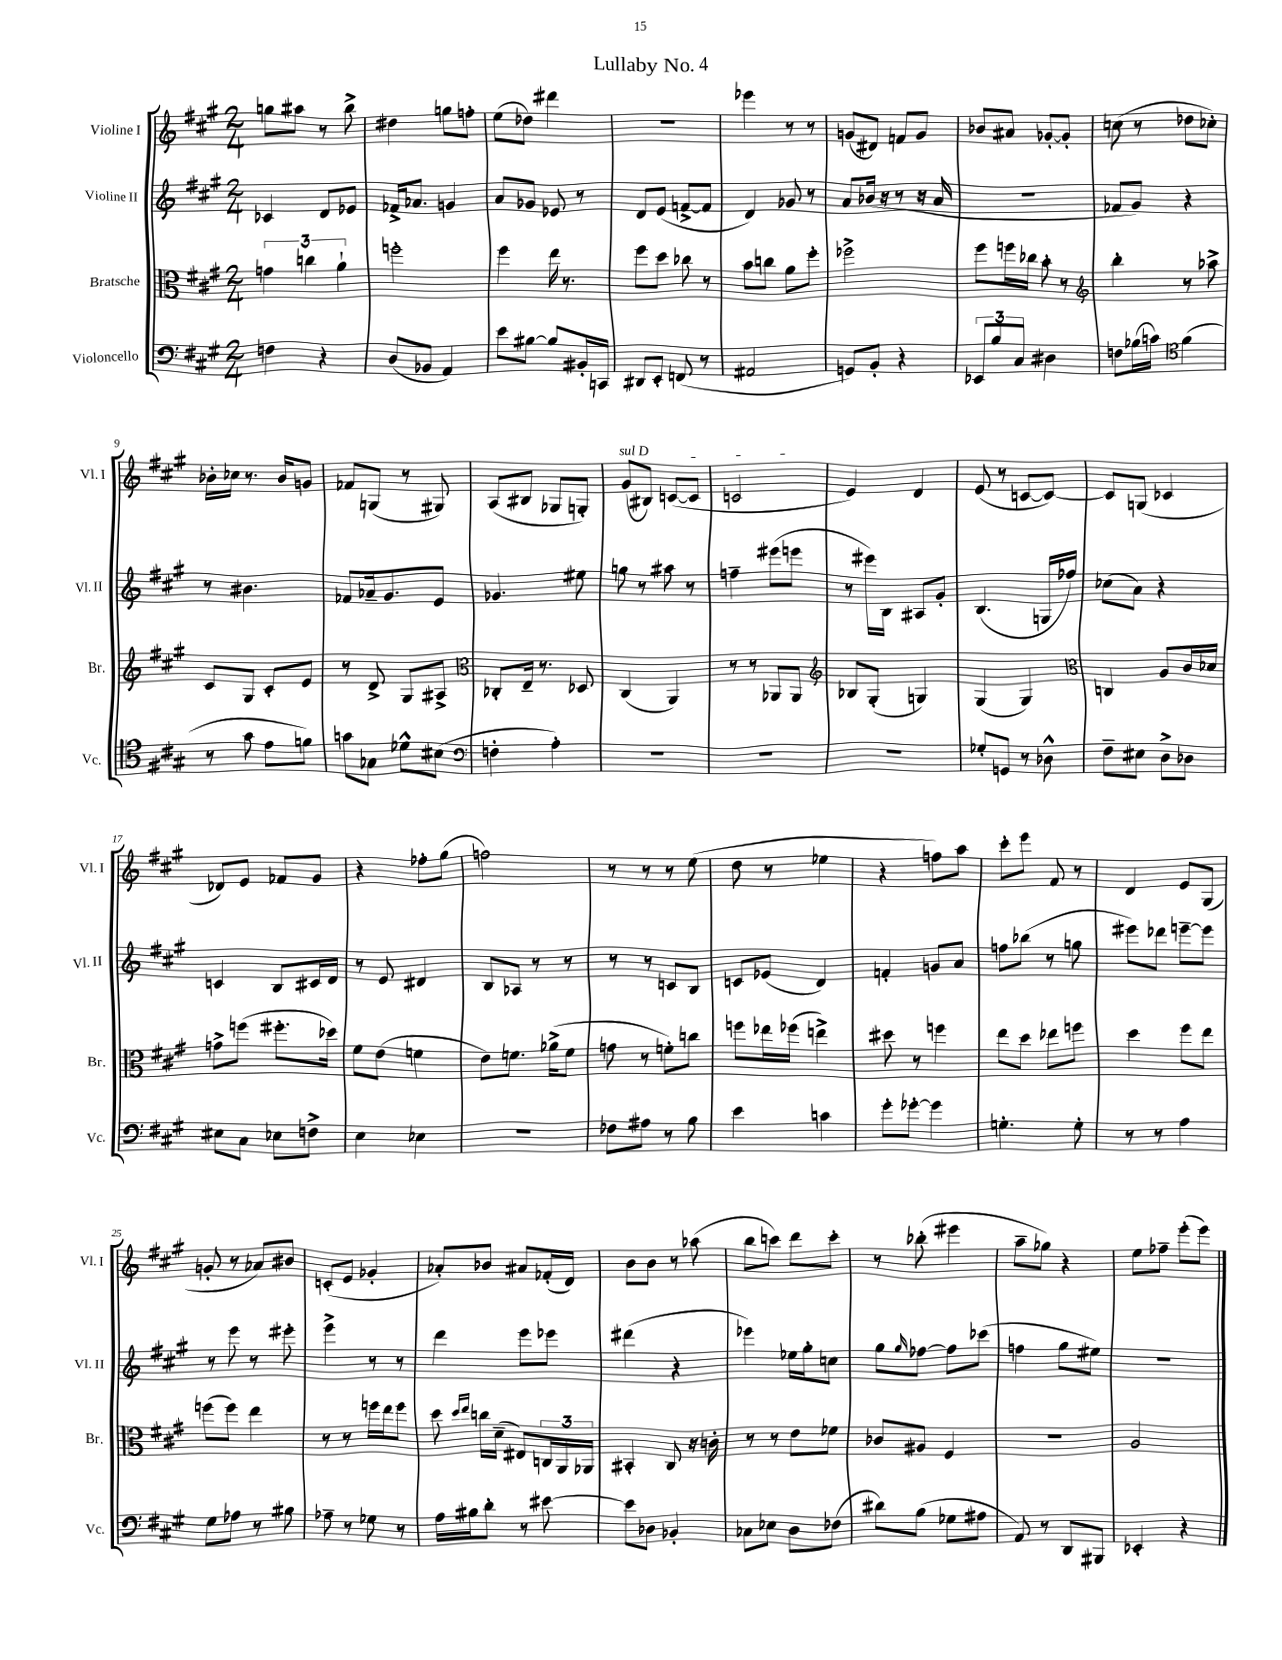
\header { title = "Lullaby No. 4" }
<<
\new StaffGroup <<
\new Staff = "s0" \with { instrumentName = "Violine I" shortInstrumentName = "Vl. I" } {
    \clef treble \key a \major \numericTimeSignature \time 2/4
    g''8 ais''8 r8 b''8-> |
    dis''4 g''8 f''8-. |
    e''8( des''8) dis'''4 |
    R2 |
    ees'''4 r8 r8 |
    g'8( dis'8) f'8 g'8 |
    bes'8 ais'8 ges'8~-. ges'8-. |
    c''8( r8 des''8 ces''8-.) |
    bes'16-. ces''16 r8. bes'16 g'8 |
    fes'8 g8( r8 gis8) |
    a8( bis8 ges8 g8-.) |
    \once \override TextSpanner.bound-details.left.text = \markup { \italic "sul D" } gis'8\startTextSpan( bis8) c'8~( c'8 |
    c'2\stopTextSpan |
    e'4) d'4 |
    e'8( r8 c'8~ c'8~) |
    c'8 g8( ces'4 |
    des'8) e'8 fes'8 gis'8 |
    r4 fes''8-. gis''8( |
    f''2) |
    r8 r8 r8 e''8( |
    d''8 r8 ees''4 |
    r4 f''8) a''8 |
    cis'''8-. e'''8 fis'8 r8 |
    d'4 e'8 gis8( |
    g'8-. r8 aes'8) bis'8 |
    c'8-.( e'8 ges'4-. |
    aes'8-.) bes'8 ais'8 fes'16-.( d'16) |
    b'8 b'8 r8 aes''8( |
    b''8 c'''8) d'''8 c'''8-. |
    r8 bes''8-.( eis'''4 |
    a''8-- ges''8) r4 |
    e''8 fes''8-- e'''8-.( e'''8) \bar "|." |
}
\new Staff = "s1" \with { instrumentName = "Violine II" shortInstrumentName = "Vl. II" } {
    \clef treble \key a \major \numericTimeSignature \time 2/4
    ces'4 d'8 ees'8 |
    fes'16-> aes'8. g'4 |
    a'8 ges'8 ees'8 r8 |
    d'8 e'8( f'8~-> f'8 |
    d'4) ges'8 r8 |
    a'8 bes'16( r16 r8 r16 a'16 |
    R2 |
    fes'8 gis'8) r4 |
    r8 bis'4. |
    fes'8 aes'16-- gis'8. e'8 |
    ges'4. eis''8 |
    g''8 r8 ais''8 r8 |
    f''4-- eis'''8( e'''8 |
    r8 eis'''16) b16 ais8 gis'8-. |
    b4.( g16 fes''16) |
    ces''8( a'8) r4 |
    c'4 b8 cis'16 d'16 |
    r8 e'8 dis'4 |
    b8 aes8 r8 r8 |
    r8 r8 c'8 b8 |
    c'8 ees'8( d'4) |
    f'4-. g'8 a'8 |
    f''8 bes''8( r8 g''8 |
    eis'''8) des'''8 e'''8~-- e'''8 |
    r8 e'''8 r8 eis'''8-. |
    e'''4-> r8 r8 |
    d'''4 e'''8 ees'''8 |
    dis'''4( r4 |
    ees'''4) ees''16 gis''16-. c''8 |
    gis''8 \grace { gis''16 } fes''8~ fes''8 ces'''8( |
    f''4 gis''8 eis''8) |
    R2 \bar "|." |
}
\new Staff = "s2" \with { instrumentName = "Bratsche" shortInstrumentName = "Br." } {
    \clef alto \key a \major \numericTimeSignature \time 2/4
    \tuplet 3/2 { g'4 c''4 a'4-! } |
    f''2-. |
    fis''4 e''16 r8. |
    fis''8 d''8 ces''8 r8 |
    b'8 c''8 a'8 fis''8-. |
    fes''2-> |
    fis''8 f''16 ces''16 b'8-. r8 |
    \clef treble b''4-. r8 aes''8-> |
    cis'8 gis8 cis'8-. e'8 |
    r8 d'8-> gis8 ais8-> |
    \clef alto ces8-. e16-- r8. des8 |
    cis4( a,4) |
    r8 r8 aes,8 aes,8 |
    \clef treble bes8 gis8-.( g4) |
    gis4( gis4) |
    \clef alto c4 a8 cis'16 des'16 |
    g'8-> f''8( fis''8.-. des''16) |
    fis'8 e'8( f'4 |
    e'8) f'8. aes'16->( f'8 |
    g'8 r8 f'8-.) c''8 |
    f''8 ees''16 fes''16( e''4->) |
    dis''8 r8 f''4 |
    e''8 d''8 ees''8 f''8 |
    d''4 fis''8 e''8 |
    f''8( f''8) e''4 |
    r8 r8 f''16 e''16 f''8 |
    d''8 \grace { d''16 e''16 } c''16 d'16--( eis8) \tuplet 3/2 { c16 a,16 aes,16 } |
    bis,4-. cis8 r16 c'16-. |
    r8 r8 e'8 fes'8 |
    ces'8 ais8 fis4 |
    r2 |
    a2 \bar "|." |
}
\new Staff = "s3" \with { instrumentName = "Violoncello" shortInstrumentName = "Vc." } {
    \clef bass \key a \major \numericTimeSignature \time 2/4
    f4 r4 |
    d8( bes,8 a,4) |
    e'8 bis8~ bis8 bis,16-. c,16 |
    dis,8 e,8-. f,8( r8 |
    ais,2 |
    g,8) b,8-. r4 |
    \tuplet 3/2 { ees,8 b8 cis8 } dis4 |
    f8 bes16( c'16) \clef tenor fis'4( |
    r8 gis'8 e'8 f'8) |
    g'8 ges8 des'8-^ bis8( |
    \clef bass f4-. a4-.) |
    R2 |
    R2 |
    R2 |
    ges8-. g,8 r8 des8-^ |
    fis8-- eis8 d8-> des8 |
    eis8 cis8 ees8 f8-> |
    e4 ees4 |
    R2 |
    fes8 ais8 r8 b8 |
    e'4 c'4 |
    gis'8-. ges'8~-. ges'4 |
    g4.-. g8-. |
    r8 r8 a4 |
    gis8 aes8 r8 bis8 |
    aes8-- r8 ges8 r8 |
    a16 bis16 d'8-. r8 eis'8~ |
    eis'8 des8 bes,4-. |
    ces8 ees8 d8 fes8( |
    dis'8) b8( ges8 ais8 |
    a,8) r8 d,8 bis,,8 |
    ees,4-. r4 \bar "|." |
}
>>
>>
